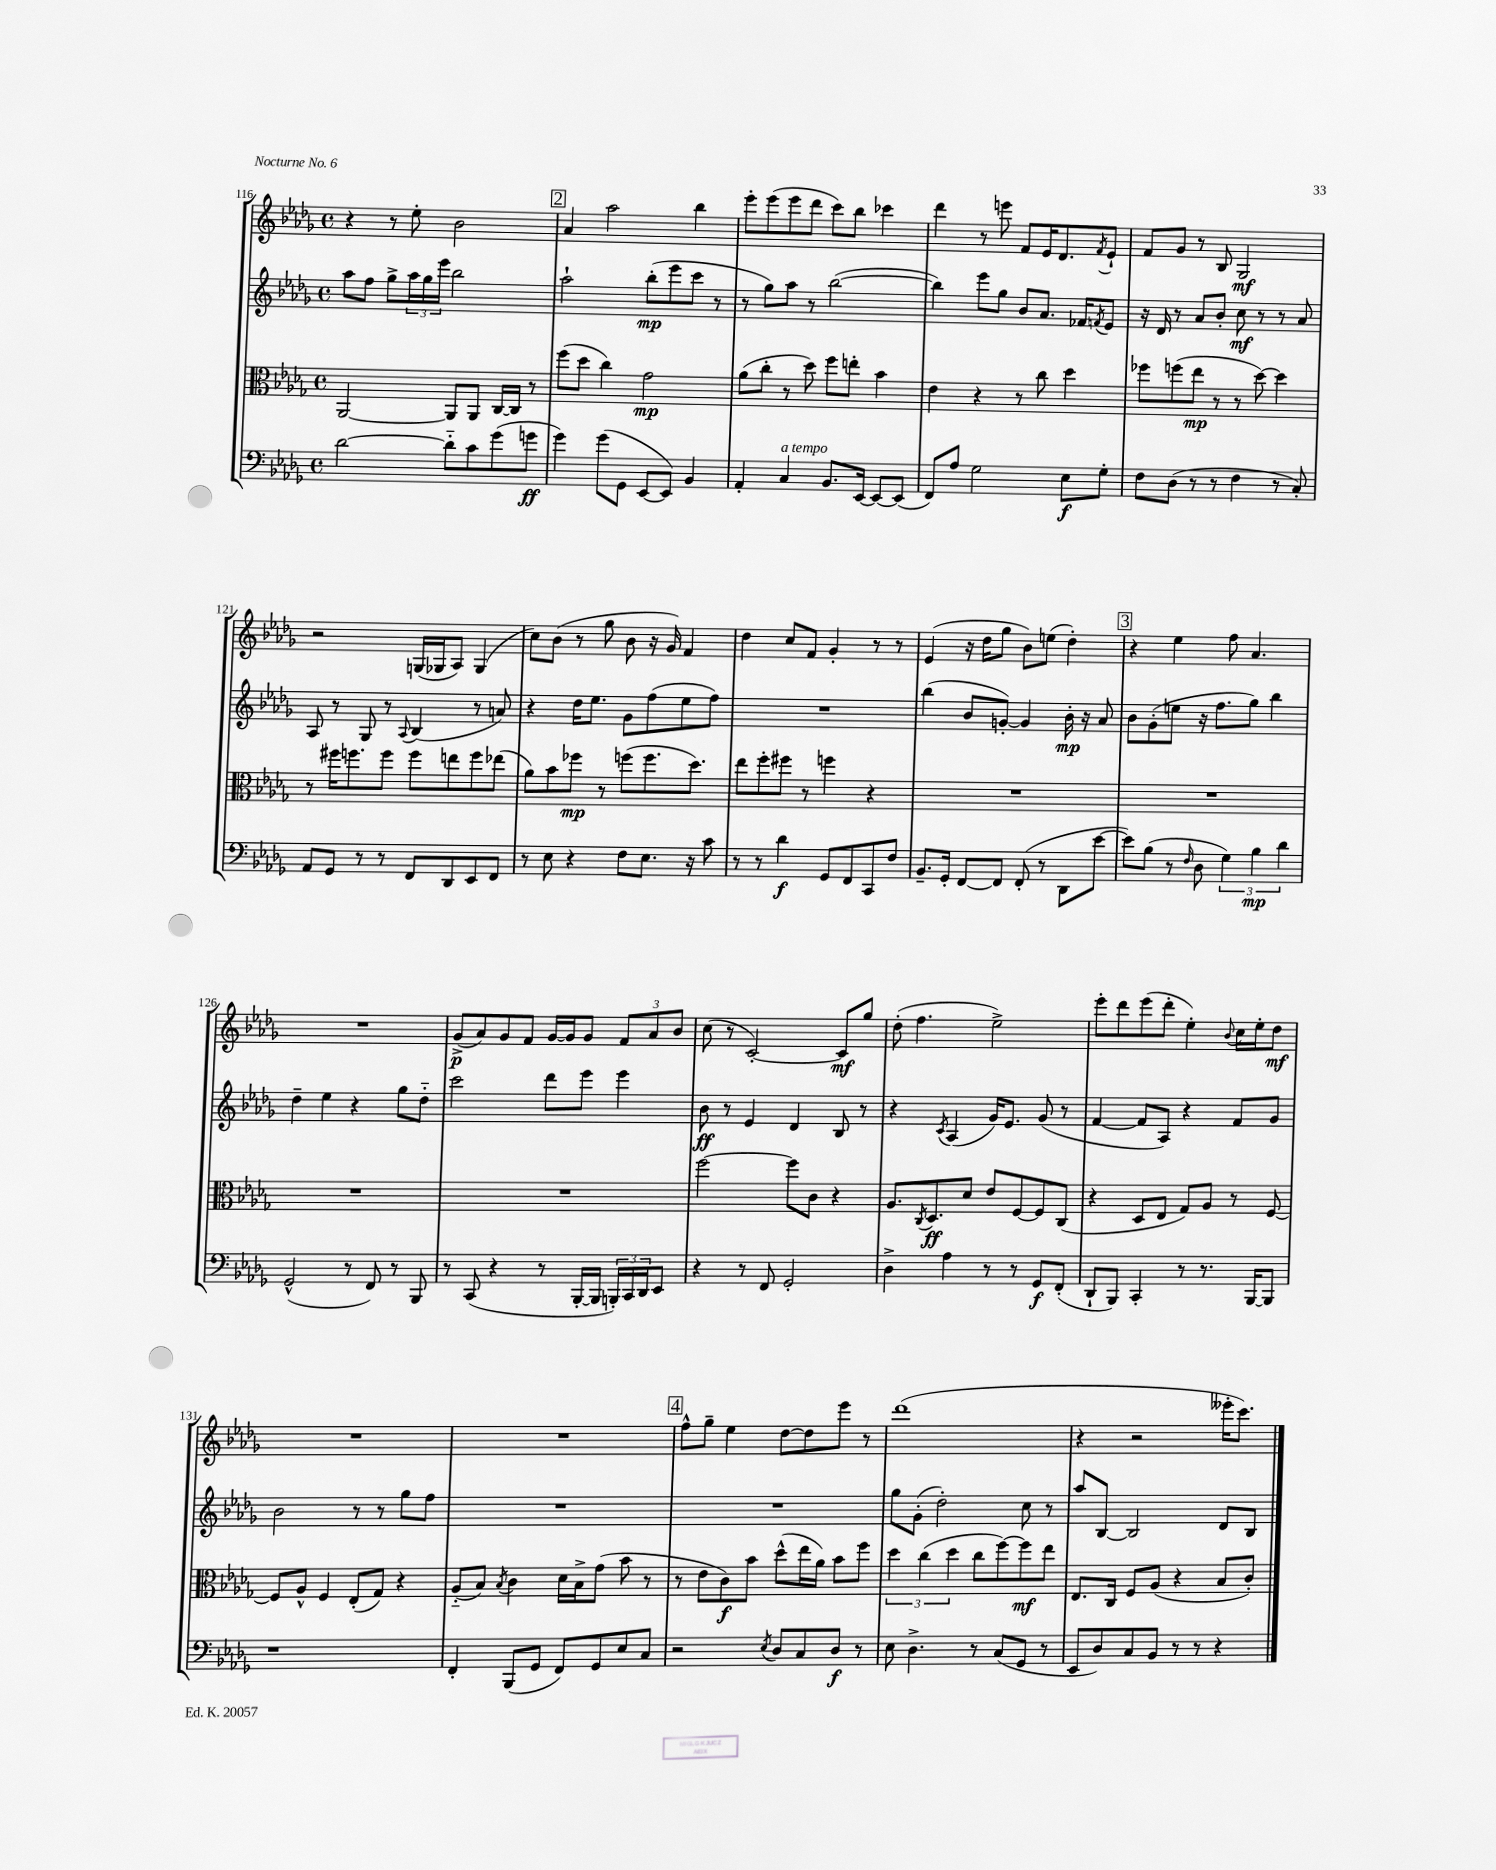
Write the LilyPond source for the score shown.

<<
\new StaffGroup <<
\new Staff = "s0" {
    \clef treble \key des \major \defaultTimeSignature \time 4/4
    r4 r8 ees''8-. bes'2 |
    \mark \markup { \box "2" } aes'4 aes''2 bes''4 |
    ees'''8-. ees'''8( ees'''8 des'''8 c'''8) bes''8 ces'''4 |
    des'''4 r8 e'''8 f'8 ees'16 des'8. \acciaccatura { f'8 } ees'8-! |
    f'8 ges'8 r8 bes8 ges2\mf |
    r2 g16( ges16 aes8) ges4( |
    c''8) bes'8( r8 ges''8 bes'8 r16 ges'16) f'4 |
    des''4 c''8 f'8 ges'4-. r8 r8 |
    ees'4( r16 des''16 ges''8 bes'8) e''8( des''4-.) |
    \mark \markup { \box "3" } r4 ees''4 f''8 aes'4. |
    R1 |
    ges'8->\p( aes'8) ges'8 f'8 ges'16~ ges'16 ges'8 \tuplet 3/2 { f'8 aes'8 bes'8 } |
    c''8( r8 c'2~-.) c'8\mf ges''8 |
    des''8-.( f''4. ees''2->) |
    ees'''8-. des'''8 ees'''8( des'''8-. ees''4-.) \appoggiatura { bes'8 } c''16 ees''16-. des''8\mf |
    R1 |
    R1 |
    \mark \markup { \box "4" } f''8-^ ges''8-- ees''4 des''8~ des''8 ees'''8 r8 |
    des'''1( |
    r4 r2 eeses'''16-. c'''8.) \bar "|." |
}
\new Staff = "s1" {
    \clef treble \key des \major \defaultTimeSignature \time 4/4
    aes''8 f''8 ges''8-> \tuplet 3/2 { aes''16 ges''16 ees'''16 } bes''2 |
    \mark \markup { \box "2" } aes''2-! bes''8-.\mp( ees'''8 c'''8 r8 |
    r8 ges''8) aes''8 r8 bes''2~( |
    bes''4) ees'''8 ges''8 bes'8 aes'8. fes'16 \acciaccatura { f'8 } ees'8 |
    r16 des'16 r8 aes'8 bes'8-. c''8\mf r8 r8 aes'8 |
    aes8 r8 ges8 r8 \appoggiatura { aes8 } bes4( r8 a'8) |
    r4 des''16 ees''8. ges'8 f''8( ees''8 f''8) |
    R1 |
    bes''4( bes'8 g'8~-.) g'4 bes'16-.\mp r16 aes'8 |
    \mark \markup { \box "3" } bes'8 ges'8-.( e''8 r16 f''8. ges''8) bes''4 |
    des''4-- ees''4 r4 ges''8 des''8-_ |
    c'''2 des'''8 ees'''8 ees'''4 |
    bes'8\ff r8 ees'4 des'4 bes8 r8 |
    r4 \acciaccatura { c'8 } aes4( ges'16) ees'8. ges'8( r8 |
    f'4~ f'8 aes8) r4 f'8 ges'8 |
    bes'2 r8 r8 ges''8 f''8 |
    R1 |
    \mark \markup { \box "4" } R1 |
    ges''8 ges'8-.( des''2-.) c''8 r8 |
    aes''8 bes8~ bes2 des'8 bes8 \bar "|." |
}
\new Staff = "s2" {
    \clef alto \key des \major \defaultTimeSignature \time 4/4
    aes,2~ aes,8 aes,8 c16~ c16 r8 |
    \mark \markup { \box "2" } f''8( des''8 c''4) ges'2\mp |
    aes'8( c''8-. r8 des''8) f''8 e''8-. bes'4 |
    ees'4 r4 r8 c''8 des''4 |
    fes''8 f''8( ees''8\mp r8 r8 des''8~) des''4 |
    r8 fis''16 f''8. f''8 f''8 e''8 f''8 ees''8( |
    aes'8) bes'8 fes''8\mp r8 f''8( f''8. des''8.) |
    ees''8 f''8-. fis''8 r8 f''4 r4 |
    R1 |
    \mark \markup { \box "3" } R1 |
    R1 |
    R1 |
    f''2~ f''8 c'8 r4 |
    aes8. \acciaccatura { c8 } des8.\ff des'8 ees'8 f8~ f8 c8( |
    r4 des8 ees8 ges8) aes8 r8 f8~ |
    f8 aes8-^ f4 ees8-.( ges8) r4 |
    aes8-_( bes8) \acciaccatura { bes8 } c'4 des'16 bes16-> ges'8( bes'8 r8 |
    \mark \markup { \box "4" } r8 ees'8 c'8\f) bes'8 des''8-^( ees''16 aes'16) bes'8 f''8 |
    \tuplet 3/2 { des''4 c''4( des''4 } c''8 f''8~) f''8\mf ees''8 |
    ees8. c16 f8 aes8( r4 bes8 c'8-.) \bar "|." |
}
\new Staff = "s3" {
    \clef bass \key des \major \defaultTimeSignature \time 4/4
    des'2~ des'8-_ c'8 ges'8( g'8\ff |
    \mark \markup { \box "2" } ges'4) ges'8( ges,8 ees,8~ ees,8) bes,4 |
    aes,4-. c4^\markup { \italic "a tempo" } bes,8. ees,16~ ees,8~ ees,8( |
    f,8) aes8 ges2 ees8\f ges8-. |
    f8 des8( r8 r8 f4 r8 c8-.) |
    aes,8 ges,8 r8 r8 f,8 des,8 ees,8 f,8 |
    r8 ees8 r4 f8 ees8. r16 c'8 |
    r8 r8 des'4\f ges,8 f,8 c,8 f8 |
    bes,8.-- ges,16-. f,8~ f,8 f,8-.( r8 des,8 ees'8~ |
    \mark \markup { \box "3" } ees'8) bes8( r8 \grace { f16 } des8 \tuplet 3/2 { ges4) bes4\mp des'4 } |
    ges,2-^( r8 f,8) r8 bes,,8 |
    r8 c,8( r4 r8 bes,,16~-. bes,,16 \tuplet 3/2 { b,,16-.) c,16 des,16 } ees,8 |
    r4 r8 f,8 ges,2-. |
    des4-> aes4 r8 r8 ges,8\f f,8-.( |
    des,8-! bes,,8) c,4-. r8 r8. bes,,16~ bes,,8 |
    r1 |
    f,4-. bes,,8( ges,8 f,8) ges,8 ees8 c8 |
    \mark \markup { \box "4" } r2 \acciaccatura { ees8 } des8 c8 des8\f r8 |
    ees8 des4.-> r8 c8( ges,8 r8 |
    ees,8 des8) c8 bes,8 r8 r8 r4 \bar "|." |
}
>>
>>
\layout { \context { \Score currentBarNumber = #116 } }
